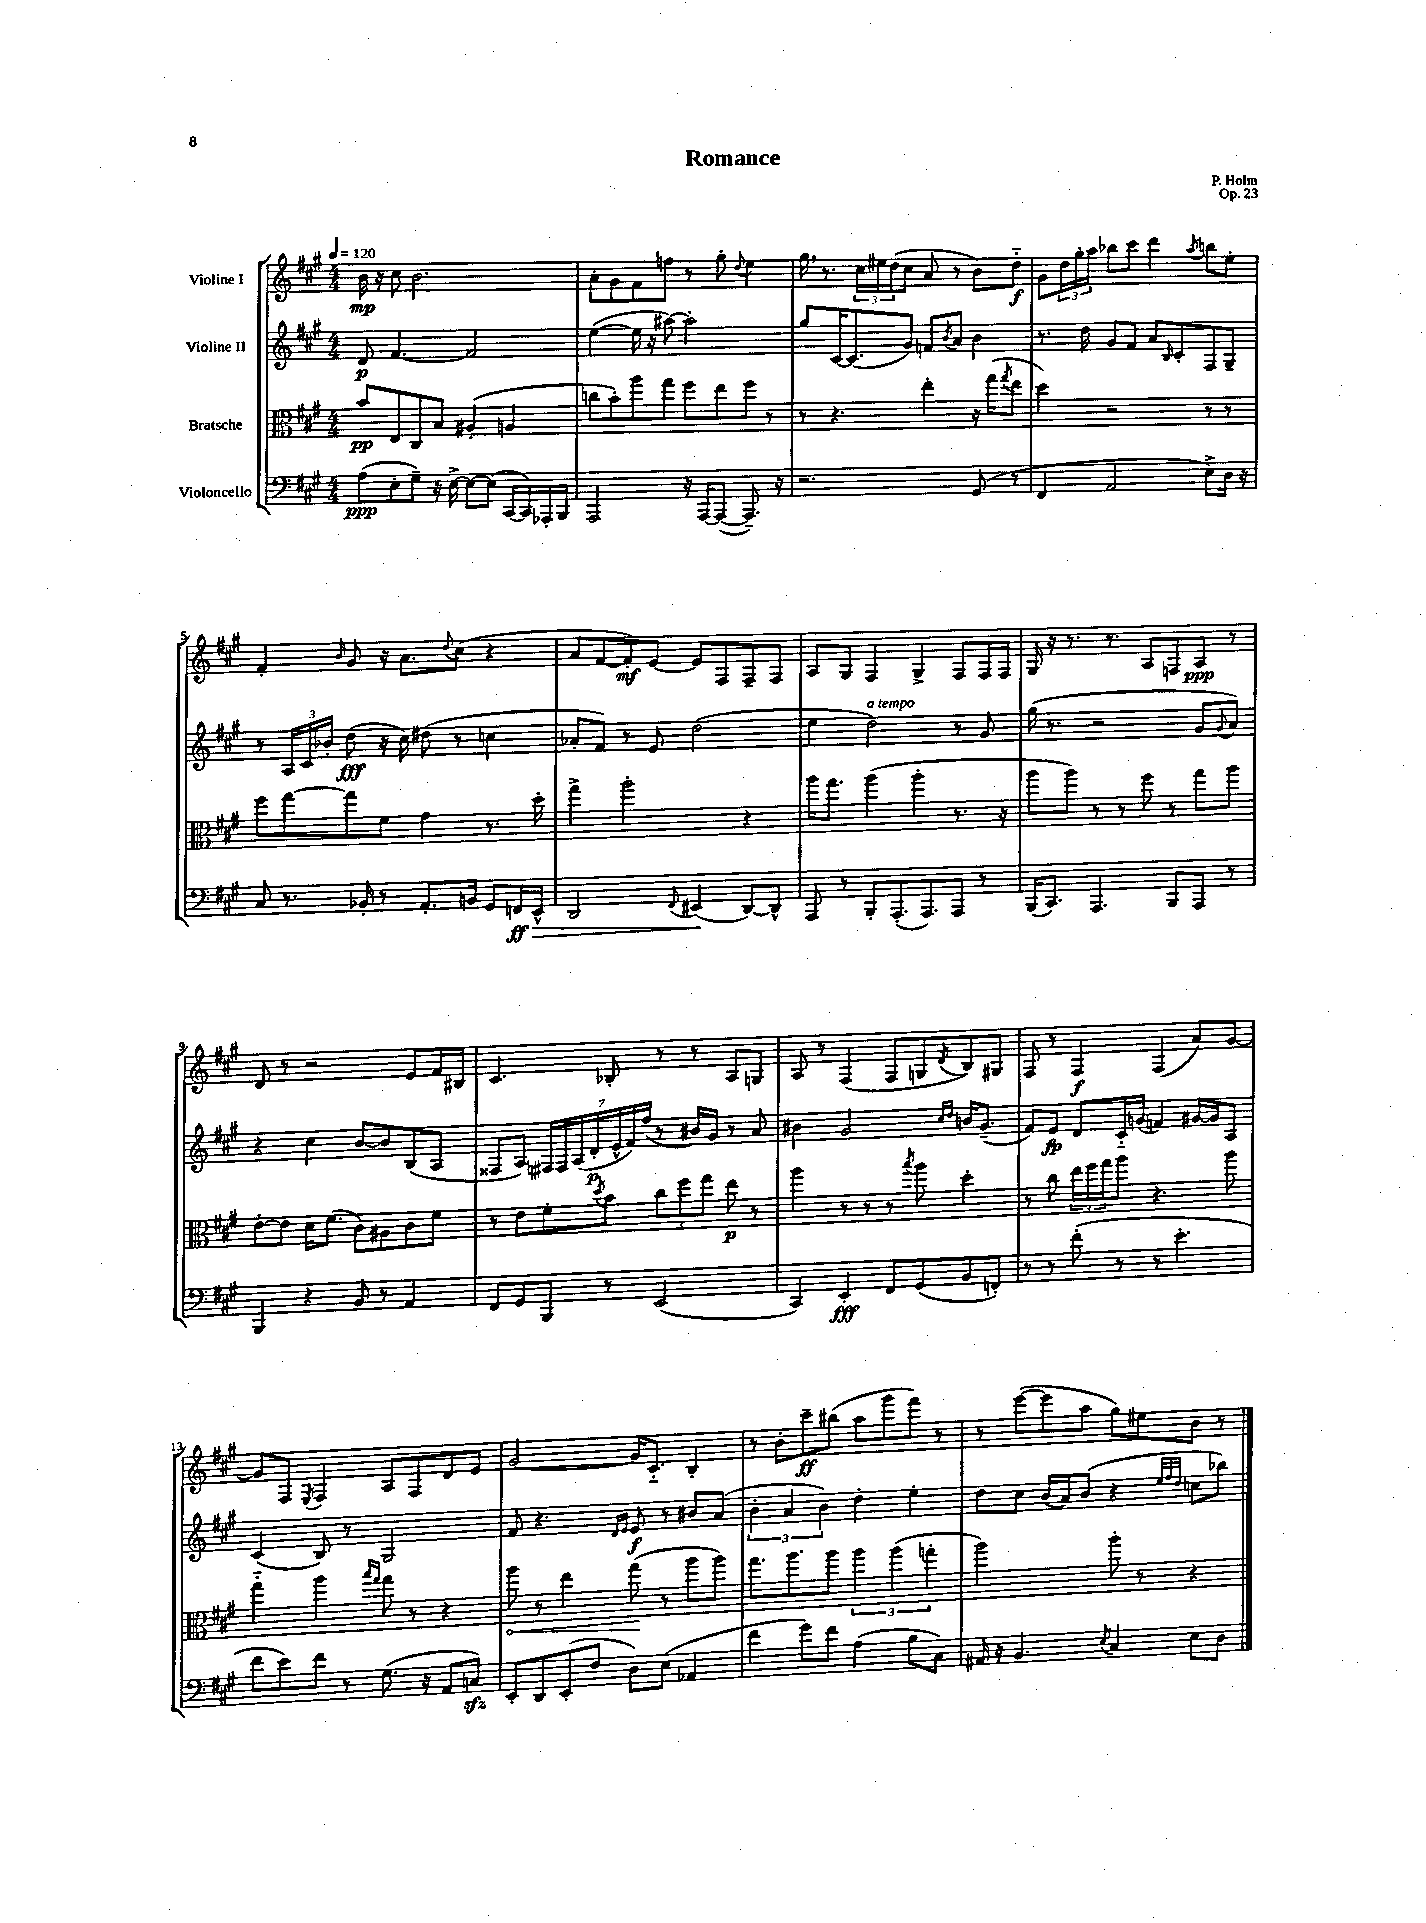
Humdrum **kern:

**kern	**kern	**kern	**kern
*staff4	*staff3	*staff2	*staff1
*clefF4	*clefC3	*clefG2	*clefG2
*k[f#c#g#]	*k[f#c#g#]	*k[f#c#g#]	*k[f#c#g#]
*M4/4	*M4/4	*M4/4	*M4/4
*MM120	*MM120	*MM120	*MM120
(8A\L	8b/L	8d/	16b\
.	.	.	16r
8E'\	8E/	[4.f#/	8cc#\
8G#~\J)	8C#/	.	2.b\
16r	8B/J	.	.
[16E^\	.	.	.
8E\_L	(4A#'/	2f#/]	.
(8E\]J	.	.	.
[16CC#/LL	4A/	.	.
16CC#/])	.	.	.
16AAA-'/	.	.	.
16BBB/JJ	.	.	.
=	=	=	=
2AAA/	8cc\L	([4ee\	8a'\L
.	8b'\)	.	8g#\
.	8aa\	16ee\]	8f#\
.	.	16r	.
.	8gg#\J	[8aa#\)	8ff\J
16r	8ff#\L	2aa#'\]	8r
[16AAA/LK	.	.	.
(8AAA/_J	8ee\	.	8gg#'\
.	.	.	8qqdd/
8.AAA~/])	8ff#\J	.	4ee\
.	8r	.	.
16r	.	.	.
=	=	=	=
2.r	8r	8gg#/L	16gg#\
.	.	.	8.r
.	4.r	[16c#/K	.
.	.	(8.c#/]	.
.	.	.	24cc#\LL
.	.	.	24ee#\
.	.	.	(24dd\J
.	.	8g#/J)	8cc#\J
.	4ee'\	8f/L	8a/
.	.	8qb/	.
.	.	8a/J	8r
(8GG#/	16r	4b\	8b\L)
.	(16gg#\LK	.	.
.	8qgg#/	.	.
8r	8ee\J	.	8dd'~\J
=	=	=	=
4FF#/	4dd\)	8.r	8g#\L
.	.	.	24dd\L
.	.	.	24gg#'\
.	.	16dd\	.
.	.	.	24aa\JJ
2AA/	2r	8g#/L	8bb-\L
.	.	8f#/J	8ccc#\J
.	.	8a/L	4ddd\
.	.	16qqB/	.
.	.	8c#'/	.
.	.	.	8qaa/
8E^\L)	8r	8F#/	8bb\L
16D\Jk	8r	8G#~/J	8ee'\J
16r	.	.	.
=	=	=	=
8C#/	8ff#\L	8r	4f#'/
8.r	[8gg#\	24A/LL	.
.	.	24c#/	.
.	.	24b-'/JJ	.
.	.	.	16qqb/
.	8gg#\]	(8dd\	8g#/
16BB-'/	.	.	.
8r	8f#\J	16r	16r
.	.	16cc#\)	8.a\L
8.AA'/L	4g#\	(8dd#\	.
.	.	.	8qqdd/
.	.	8r	(8cc#\J
16BB/Jk	.	.	.
8GG#/L	8.r	4cc\	4r
16FF/L	.	.	.
16EE^^/JJ	16dd'\	.	.
=	=	=	=
2DD/	4gg#^\	8a-'/L	8a/L
.	.	8f#/J)	[8f#/
.	2aa'\	8r	8f#'/])
.	.	8e/	[8e/J
8qqFF#/	.	.	.
(4EE#/	.	(2dd\	8e/]L
.	.	.	8F#/
[8DD/L)	4r	.	8F#~/
8DD^^/]J	.	.	8F#/J
=	=	=	=
8AAA/	16aa\LK	4ee\	8A/L
.	8.gg#\J	.	.
8r	.	.	8G#/J
8BBB'/L	(4aa\	2dd\)	4F#/
(8.AAA'/	.	.	.
.	4aa'\	.	4G#^/
8.AAA/)	.	.	.
8AAA/J	8.r	8r	8F#/L
8r	.	8g#/	16F#/L
.	16r	.	16F#/JJ
=	=	=	=
(16BBB/LK	8aa\L	(16gg#\	16G#/
8.CC#/J)	.	8.r	16r
.	8aa\J)	.	8.r
4.AAA/	8r	2r	.
.	.	.	8.r
.	8r	.	.
.	8ff#\	.	8A/L
8BBB/L	8r	.	8F/
8AAA/J	8gg#\L	8g#/L	8A/J
.	.	8qqg#/	.
8r	8aa\J	8a/J)	8r
=	=	=	=
4BBB/	[8e'\L	4r	8d/
.	8e\]J	.	8r
4r	16d\LK	4cc#\	2r
.	(8.f#\J	.	.
8BB/	8c#\L)	[8b/L	.
8r	8A#\	8b/]	.
4AA/	8c#\	(8B/	8e/L
.	8f#\J	8A/J	16f#/L
.	.	.	16B#/JJ
=	=	=	=
8FF#/L	8r	8F##/L	4.c#/
8GG#/	8e\L	8A/J)	.
8BBB/J	8f#'\	28F#/LL	.
.	.	28F#/	.
.	.	(28A/	.
.	.	28d'/	.
.	8qdd/	.	.
8r	8b\J	.	8B-'/
.	.	28e^^/	.
.	.	28f#/)	.
.	.	(28ff#/JJ	.
(2EE/	12cc#\L	8r	8r
.	12ff#\	.	.
.	.	16b#/LL)	8r
.	12gg#\J	.	.
.	.	16g#/JJ	.
.	8ee\	8r	8A/L
.	8r	8a/	8G/J
=	=	=	=
4CC#/)	4aa\	4b#\	8A/
.	.	.	8r
4EE'/	8r	2g#/	(4F#/
.	8r	.	.
8FF#/L	8r	.	8F#/L
.	8qbb/	.	.
(8GG#/	8aa\	.	8G/
.	.	16qqcc#/LL	.
.	.	16qqdd/JJ	8qd/
8BB/	4dd'\	16b/LK	8B/)
.	.	(8.g#~/J	.
8FF'/J)	.	.	8G#/J
=	=	=	=
8r	8r	8f#/L)	8F#/
8r	8cc#\	8e/J	8r
(8f#'\	24ee\LL	8d/L	4F#/
.	24ff#\	.	.
.	24gg#\J	.	.
8r	8aa\J	16c#'~/L	.
.	.	(16g/JJ	.
8r	4.r	4f/)	(4F#/
4.e'\	.	.	.
.	.	[16g#/LL	8a/L)
.	.	16g#/]J	.
.	8aa\	8A/J	[8g#/J
=	=	=	=
8f#\L	4gg#'~\	(4c#/	8g#/]L
8e\)	.	.	8F#/J
.	.	.	8qE/
8f#\J	4aa\	8B/)	4F#/
8r	.	8r	.
.	16qqbb/LL	.	.
.	16qqgg#/JJ	.	.
(8.G#\	8gg#\	2G#/	8A/L
.	8r	.	8F#/
16r	.	.	.
8AA/L	4r	.	8d/
8C/J)	.	.	8e/J
=	=	=	=
8EE'/L	8aa\	8f#/	[2g#/
8DD/	8r	4.r	.
(8EE'/	4ee\	.	.
8F#/J	.	.	.
.	.	16qqd/LL	.
.	.	16qqe/JJ	.
8D\L)	(8gg#\	8e/	16g#/]LK
.	.	.	8.c#'~/J
(8E\J	8r	8r	.
4AA-/	8aa\L	8b#/L	4B'/
.	8aa\J)	(8a/J	.
=	=	=	=
4f#\	8.gg#\L	6b'\	8r
.	.	.	8b'\L
.	.	6a/	.
.	8.aa\	.	.
8g#\L)	.	.	8ccc#~\
.	.	6b\)	.
8f#\J	8aa\J	.	(8bb#\J
(4A\	6aa\	4dd'\	8aa\L
.	.	.	8ggg#\
.	(6aa\	.	.
8B\L	.	4ee'\	8fff#\J)
.	6gg'\	.	.
8C#\J)	.	.	8r
=	=	=	=
16AA#/	2aa\)	8dd\L	8r
16r	.	.	.
4.BB/	.	8cc#\J	([8eee\L
.	.	(16b/LL	8eee\]
.	.	16a/J)	.
.	.	(8b/J	8aa\J
8qE/	.	.	.
4C#/	8aa'\	4r	8gg#\L)
.	8r	.	8ee#\
.	.	32qqee/LLL	.
.	.	32qqff#/	.
.	.	32qqdd/JJJ	.
8E\L	4r	8cc\L	8b\J
8D\J	.	8bb-\J)	8r
==	==	==	==
*-	*-	*-	*-
